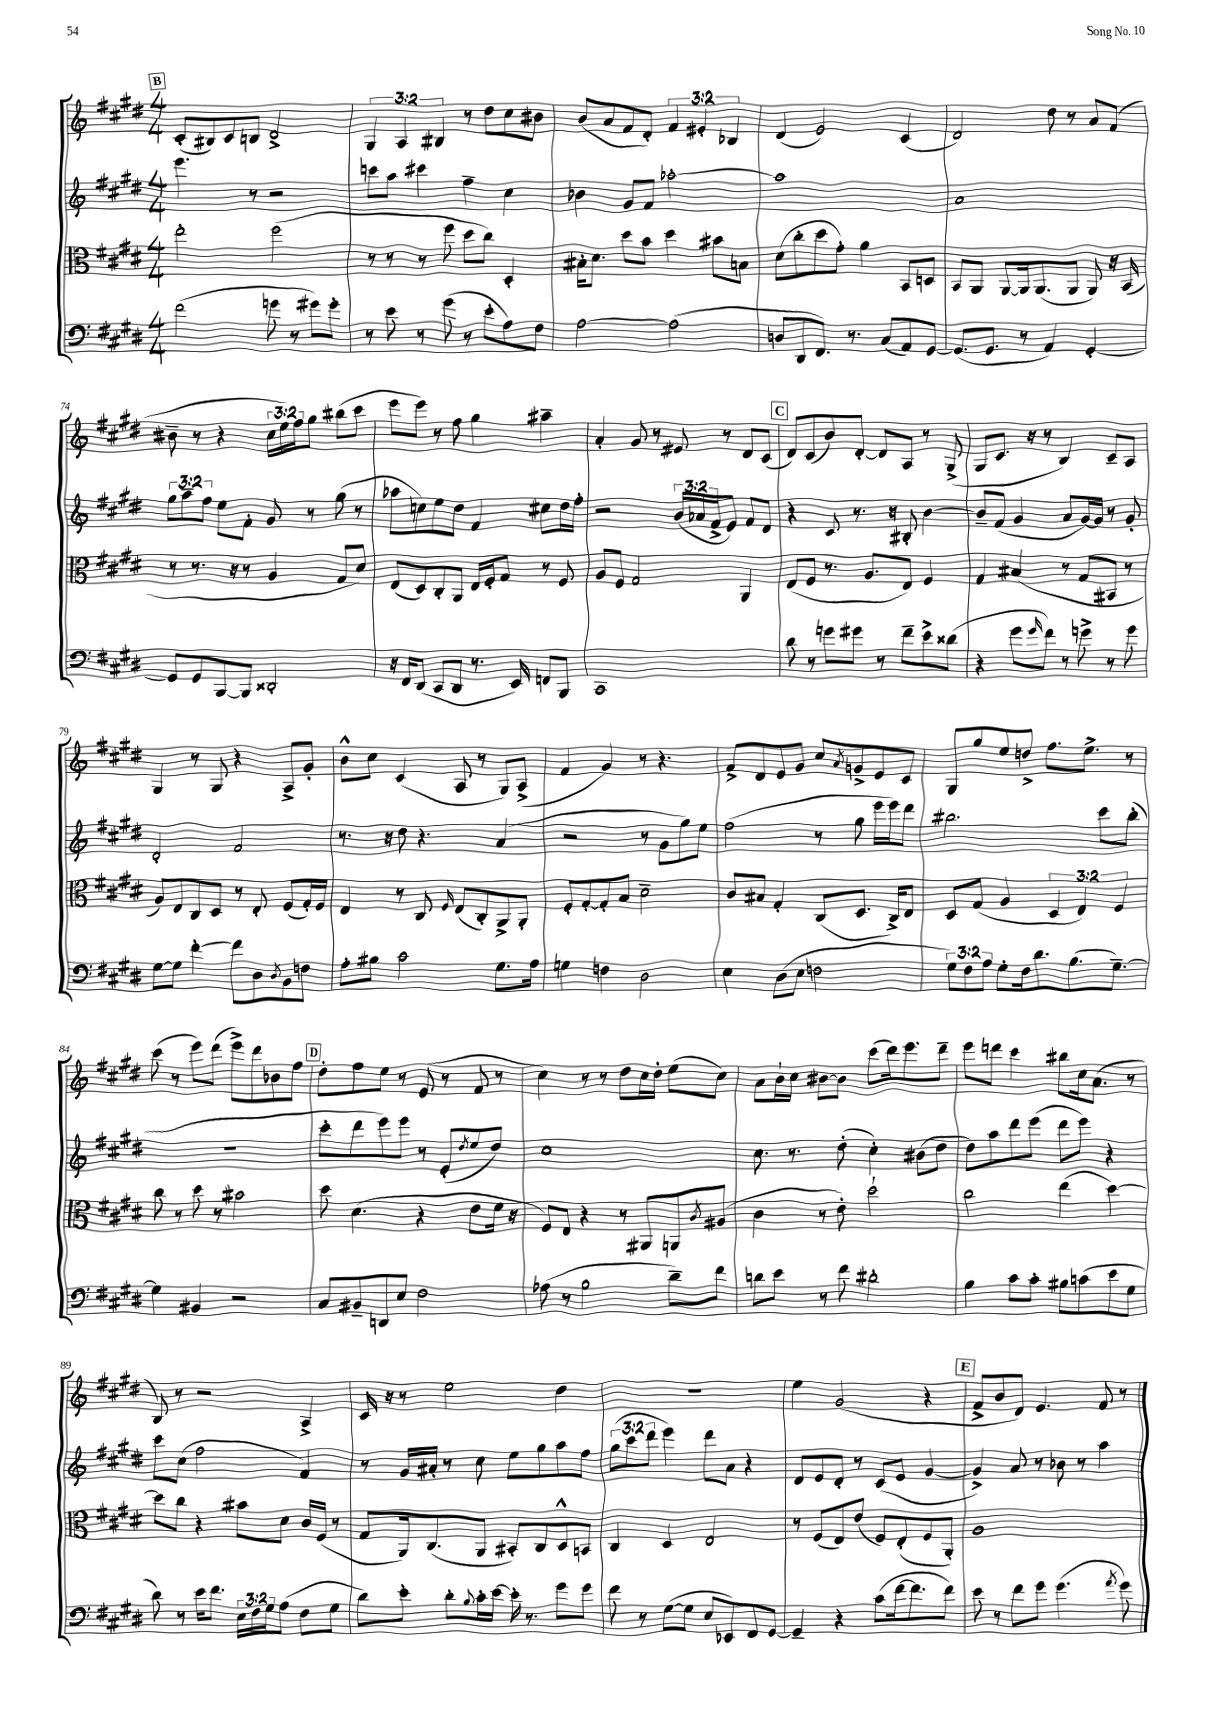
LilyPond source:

<<
\new StaffGroup <<
\new Staff = "s0" {
    \clef treble \key e \major \numericTimeSignature \time 4/4 \override Staff.TupletNumber.text = #tuplet-number::calc-fraction-text
    \mark \markup { \box "B" } cis'8-.( bis8) cis'8 b8 dis'2-> |
    \tuplet 3/2 { gis4 a4 bis4 } r8 dis''8 cis''8 bis'8 |
    b'8( a'8 fis'8 dis'8-.) \tuplet 3/2 { fis'4 eis'4-. bes4 } |
    dis'4( e'2) cis'4( |
    dis'2) dis''8 r8 a'8 fis'8( |
    bis'8-- r8 r4 \tuplet 3/2 { cis''16 e''16) fis''16 } gis''8 bis''8( cis'''8 |
    e'''8 e'''8) r8 fis''8 gis''4 ais''4-- |
    a'4-. gis'8 r8 eis'8 r8 dis'8 cis'8( |
    \mark \markup { \box "C" } dis'8) cis'8( b'8) dis'8~-. dis'8 a8 r8 gis8->( |
    gis8 cis'8. r16 r8 b4) cis'8-- a8 |
    gis4 r8 gis8 r4 a8-> gis'8-. |
    b'8-^ cis''8 cis'4( a8 r8 gis8) a8->( |
    fis'4 gis'4) r8 r4. |
    fis'8-> dis'8 e'8 gis'8 cis''8 \acciaccatura { a'8 } g'8-> e'8 cis'8 |
    gis8 gis''8 e''8 d''8-> fis''8. e''8.-> r8 |
    cis'''8( r8 e'''8) dis'''8( e'''8->) dis'''8 bes'8 fis''8 |
    \mark \markup { \box "D" } dis''8-. fis''8 e''8 r8 e'8( r8 fis'8 r8 |
    cis''4) r8 r8 dis''8 cis''16 dis''16-. e''8( cis''8) |
    a'8 b'16-! cis''16 bis'8~ bis'8 cis'''8( dis'''16) e'''8. dis'''8-- |
    e'''8 d'''8 cis'''4 bis''8 cis''16 a'8.( r8 |
    b8) r8 r2 a4-> |
    cis'16 r16 r8 e''2 dis''4 |
    R1 |
    e''4 gis'2( r4 |
    \mark \markup { \box "E" } fis'8-> b'8 dis'8) e'4. fis'8 r8 \bar "|." |
}
\new Staff = "s1" {
    \clef treble \key e \major \numericTimeSignature \time 4/4 \override Staff.TupletNumber.text = #tuplet-number::calc-fraction-text
    \mark \markup { \box "B" } e'''4. r8 r2 |
    c'''8 a''8 cis'''4 fis''4-- cis''4 |
    bes'4 gis'8 fis'8 aes''2~-. |
    aes''1 |
    a'1 |
    \tuplet 3/2 { gis''8 a''8-- fis''8 } e''8 fis'8-. gis'8 r8 gis''8( r8 |
    aes''8 c''8) e''8 dis''8 fis'4 cis''8 dis''16 fis''16-. |
    r2 \tuplet 3/2 { b'16( aes'16 fis'16-> } e'8) fis'8 dis'8 |
    \mark \markup { \box "C" } r4 cis'8 r8. r16 bis8-. b'4~ |
    b'8-- fis'8( gis'4 a'8 gis'16~) gis'16 r8 gis'8-. |
    dis'2-. fis'2 |
    r8. r16 dis''8 r4. a'4( |
    r2 r8 gis'8 gis''8) e''8 |
    fis''2( r8 gis''8 e'''16 e'''16) dis'''8 |
    bis''2. cis'''8 bis''8-.( |
    R1 |
    \mark \markup { \box "D" } cis'''8-. dis'''8 e'''8) e'''8 r8 e'8-.( \acciaccatura { dis''8 } e''8 dis''8) |
    cis''1 |
    cis''8. r8. dis''8-.( cis''4-.) bis'8( dis''8 |
    dis''8) a''8 dis'''8 e'''8( dis'''8 e'''8) r4 |
    cis'''8 cis''8( fis''2 fis'4) |
    r8 gis'16 ais'16-. r8 cis''8 e''8 gis''8 a''8 fis''8 |
    \tuplet 3/2 { gis''8( cis'''8 dis'''8 } e'''4) dis'''8 a'8 r4 |
    dis'8 e'8 dis'8-. r8 cis'8( e'8 gis'4~ |
    \mark \markup { \box "E" } gis'4->) a'8 r8 bes'8 r8 a''4 \bar "|." |
}
\new Staff = "s2" {
    \clef alto \key e \major \numericTimeSignature \time 4/4 \override Staff.TupletNumber.text = #tuplet-number::calc-fraction-text
    \mark \markup { \box "B" } e''2-. fis''2( |
    r8 r8 r8 fis''8 dis''8 cis''8) dis4-. |
    bis16-. dis'8. dis''8 b'8 dis''4 bis'8 b8 |
    dis'8( cis''8-. dis''8 gis'8-.) a'4 b,8 d8 |
    b,8 a,8 a,8~ a,16 a,8.( a,8 a,8) r16 b,16( |
    r8 r8. r16 r8 a4 gis8 dis'8) |
    e8( dis8) cis8-. a,8 e16 fis16-. gis8 r8 fis8 |
    a8 fis8 gis2 a,4 |
    \mark \markup { \box "C" } e8( fis8 r8. a8. e8) fis4 |
    gis4 bis4( r8 gis8 bis,8 r8 |
    a8) e8 cis8 dis8 r8 e8-. fis8( gis16-.) fis16 |
    e4 r8 cis8 \grace { fis16 } e8( cis8-.) a,8-> a,8-. |
    fis8-. gis8~-. gis8-. b8 dis'2-- |
    cis'8 bis8 gis4-. cis8( dis8. cis16->) e8 |
    dis8 gis8( a4 \tuplet 3/2 { dis4 e4) fis4 } |
    cis''8 r8 dis''8 r8 bis'2 |
    \mark \markup { \box "D" } dis''8 dis'4.( r4 e'8 fis'16 r16 |
    fis8) e8 r4 r8 ais,8 a,8 \acciaccatura { cis'8 } ais8( |
    cis'4 r8 e'8-.) dis''2-! |
    cis''2 e''4( dis''4~) |
    dis''8 cis''8 r4 bis'8 dis'8 cis'16 fis16( r8 |
    gis8 a,16) cis8.( a,8 bis,8-.) cis8 dis8-^ b,8 |
    cis4 dis4 e2 |
    r8 fis8( e8) e'8( fis8) e8-.( fis8 a,8-.) |
    \mark \markup { \box "E" } a1 \bar "|." |
}
\new Staff = "s3" {
    \clef bass \key e \major \numericTimeSignature \time 4/4 \override Staff.TupletNumber.text = #tuplet-number::calc-fraction-text
    \mark \markup { \box "B" } fis'2( g'8 r8 gis'8) gis'8-. |
    r8 e'8 r8 gis'8( r8 e'8-. a8) fis8 |
    a2~ a2( |
    d8 dis,8 fis,8.) r8. cis8( a,8) gis,8~ |
    gis,8.( gis,8. r8 a,4) gis,4~-. |
    gis,8 gis,8 b,,8~ b,,8 disis,2-. |
    r16 fis,16 dis,8( cis,8 dis,8 r8. e,16) f,8 b,,8 |
    cis,1 |
    \mark \markup { \box "C" } dis'8 r8 g'8 gis'8 r8 fis'8-- e'8-> disis'8( |
    r4 gis'8 \grace { gis'16 } fis'8) r8 g'8-> r8 g'8 |
    gis8~ gis8 fis'4~-. fis'8 dis8 \acciaccatura { dis8 } b,8 f8 |
    a8-. bis8 cis'2 gis8. a16 |
    g4 f4 dis2 |
    e4 dis8( e8 f2 |
    \tuplet 3/2 { gis8) fis8 a8 } gis8-. fis16 dis'8. b8.( gis8.~--) |
    gis4 bis,4 r2 |
    \mark \markup { \box "D" } cis8 bis,8-- d,8 e8 fis2 |
    aes8( r8 b2 dis'8--) fis'8 |
    d'8 e'8 r8 fis'8 dis'2-. |
    b4 cis'8 cis'8-. bis8 c'8( e'8 gis8 |
    dis'8) r8 e'16 fis'8. \tuplet 3/2 { e16 fis16 gis16 } a8( fis8 gis8 |
    dis'8) e'8-. dis'8-. \appoggiatura { b8 } cis'16-. e'16~ e'16-. r8. gis'8 gis'8 |
    fis'8 r8 gis8~( gis8 e8 ees,8) fis,8 gis,8~ |
    gis,4-- r4 cis'8( fis'16~ fis'8. fis'8) |
    \mark \markup { \box "E" } e'8 r8 fis'8 gis'8 gis'4.( \acciaccatura { a'8 } gis'8) \bar "|." |
}
>>
>>
\layout { \context { \Score currentBarNumber = #69 } }
